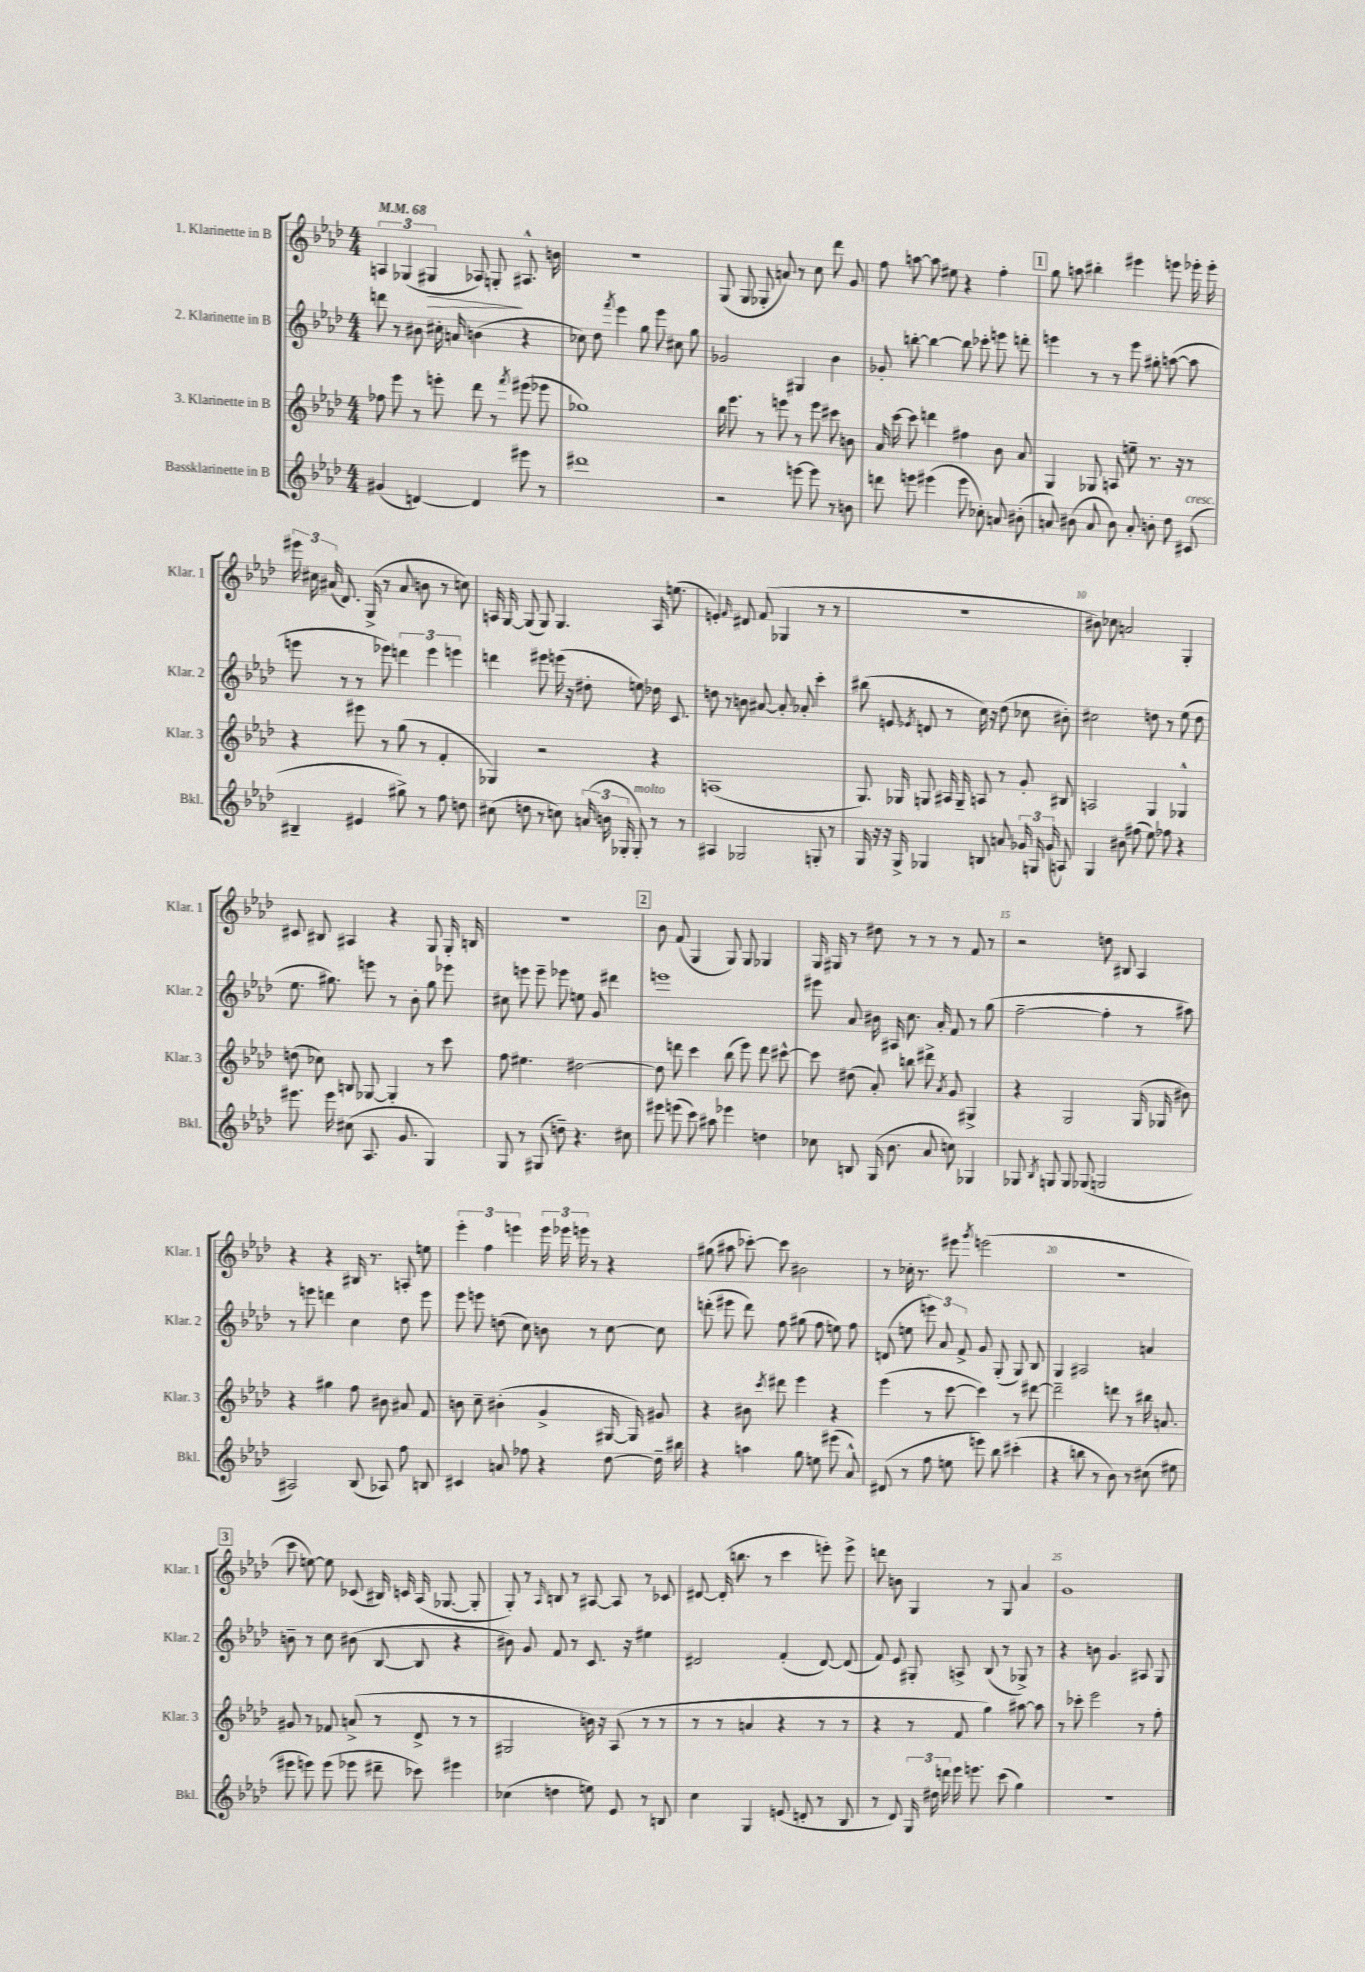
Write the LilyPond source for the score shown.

<<
\new StaffGroup <<
\new Staff = "s0" \with { instrumentName = "1. Klarinette in B" shortInstrumentName = "Klar. 1" } {
    \clef treble \key aes \major \numericTimeSignature \time 4/4 \tempo 4 = 68
    \autoBeamOff \tuplet 3/2 { a4 ges4( gis4\> } aes8) g8-.\! ais8.-^ b'16 |
    r1 |
    g8( g8 ges8-. a'8) r8 c''8 des'''8 g'8 |
    f''8 a''8~ a''8 eis''8 r4 f''4-. |
    \mark \markup { \box "1" } g''8 a''8 bis''4-. eis'''4 e'''8 ees'''16-. ees'''16-. |
    \tuplet 3/2 { eis'''16 cis''16 ais'16( } des'8.) g16->( r8 ais'8 b'8 r8 c''8) |
    a16 g16~ g8( g8) g4. a16 e''8.( |
    e'4-.) \grace { f'16 } dis'8 f'8( ges4 r8 r8 |
    R1 |
    bis'8) ces''8 a'2 g4-. |
    cis'8 bis8 ais4 r4 g8 g16-. b16 |
    r1 |
    \mark \markup { \box "2" } bes'8 f'8( g4 g8) g8 ges4 |
    g16 gis16 r8 dis''8 r8 r8 r8 f'8 r8 |
    r2 d''8 bis8 aes4 |
    r4 r4 bis16 r8. a8-. e''8 |
    \tuplet 3/2 { ees'''4-. f''4 e'''4 } \tuplet 3/2 { e'''16 ees'''16 e'''16 } r8 r4 |
    gis''8( ais''8 ces'''8~-.) ces'''8 bis'2 |
    r8 ces''16-. r8. eis'''8 \acciaccatura { g'''8 } e'''2( |
    R1 |
    \mark \markup { \box "3" } c'''8 e''8~) e''8 ces'8( bis16) c'16 aes16( ges8.~ ges8-. |
    g8-.) r8 \grace { aes16 } b8 r8 ais8~ ais8 r8 ces'8 |
    dis'8~ dis'16-.( b''8. r8 c'''4 e'''8-.) e'''8-> |
    d'''8 b'8 g4 r8 g8 aes'4 |
    g'1 \bar "|." |
}
\new Staff = "s1" \with { instrumentName = "2. Klarinette in B" shortInstrumentName = "Klar. 2" } {
    \clef treble \key aes \major \numericTimeSignature \time 4/4
    \autoBeamOff d'''8 r8 bis'8 cis''16-. a'16 b'4( r4 |
    ces''8) des''8 \acciaccatura { f'''8 } ees'''4 g''8 ees'''8 cis''8 g''8 |
    ges'2 gis4 bes'4 |
    ges'8-. b''8~-. b''4~ b''8 ces'''8-. e'''8 d'''8-. |
    \mark \markup { \box "1" } e'''4 r8 r8 e'''8 gis''8-. a''8~( a''8 |
    e'''8 r8 r8 ees'''8) \tuplet 3/2 { d'''4 ees'''4 e'''4 } |
    d'''4 eis'''8 e'''16( r16 dis''8-. e''8) des''16 c'8. |
    d''8 r8 b'8 ais'8~ ais'8-. aes'8-. c'''4-. |
    bis''8( e'8 \acciaccatura { ees'8 } d'8 r8 c''16) r16 des''8( ces''8 bis'8-.) |
    cis''2 d''8 r8 ees''8( d''8 |
    ees''8. gis''8.) e'''8 r8 bes'8-. gis''8 ees'''8 |
    cis''8 e'''8 e'''8-- ees'''8 e''8 g'8 dis'''4 |
    \mark \markup { \box "2" } e'''1 |
    eis'''8 aes'8 bis'16 ais16 c''8. aes'16-. f'8 r8 g''8( |
    f''2~-- f''4-. r8 ais''8) |
    r8 e'''8 d'''4 c''4 des''8 e'''8 |
    ees'''8 e'''8 d''8( c''8) b'8 r8 c''8~ c''8 |
    d'''8-.( eis'''8 d'''8) f''8 gis''8( f''8 e''8) f''8 |
    d'8( e''8 \tuplet 3/2 { e'''8) aes'8 f'8-> } g'8 g8-.( g8) bes8 |
    g4 ais2 a'4 |
    \mark \markup { \box "3" } b'8-- r8 c''8 bis'8( bes8~ bes8 r4 |
    bis'8) g'8 f'8 r8 c'8. r16 eis''4 |
    dis'2 f'4-.( dis'8~) dis'8( |
    f'8) ees'8 gis8-. a8-> bes8( r8 ges8->) r8 |
    r4 b'8 g'4. ais8 g8 \bar "|." |
}
\new Staff = "s2" \with { instrumentName = "3. Klarinette in B" shortInstrumentName = "Klar. 3" } {
    \clef treble \key aes \major \numericTimeSignature \time 4/4
    \autoBeamOff fes''8 ees'''8 r8 e'''8-. des'''8 r8 \acciaccatura { f'''8 } eis'''8( ees'''8 |
    ges''1) |
    bes''16 ees'''8. r8 e'''8 r8 e'''8 cis'''8 b'8 |
    aes'16 c'''16~ c'''8 d'''4 fis''4 bes'8 aes'8 |
    \mark \markup { \box "1" } g4 ges8 a8 e''8-- r8. r16 r8 |
    r4 eis'''8 r8 g''8( r8 f'4-. |
    ges4) r2 r4 |
    a1( |
    g8.) ges16 g8 ais16 g16-- a8 r8 g'8-. bis8 |
    a2 g4 ges4-^ |
    d''8( ces''8) b8 ges8~ ges4-. r8 c'''8 |
    f''8 eis''4. dis''2~ |
    \mark \markup { \box "2" } dis''8 d'''8 c'''4 bes''8( ees'''8) d'''8 cis'''8~-^ |
    cis'''8 dis''8( aes'8-.) b''8 dis'''8-> \acciaccatura { aes'8 } g'8 gis4-> |
    r4 g2 g16( ges16 bis'8) |
    r4 gis''4 f''8 bis'8 ais'8 f'8 |
    b'8 c''8-- bis'4-.( g'4-> gis16~ gis16) gis'8 |
    r4 bis'8 \acciaccatura { c'''8 } dis'''8 ees'''4 r4 |
    ees'''4( r8 c'''8~ c'''4) r8 dis'''8~ |
    dis'''2-- d'''8 r8 bis''16 a'8. |
    \mark \markup { \box "3" } gis'8 r8 fes'8 a'8->( r8 des'8-> r8 r8 |
    gis2 b'16) r16 aes8( r8 r8 |
    r8 r8 a'4 r4 r8 r8 |
    r4 r8 f'8 g''4) ais''8~ ais''8 |
    r8 ces'''8-. ees'''2 r8 f''8-. \bar "|." |
}
\new Staff = "s3" \with { instrumentName = "Bassklarinette in B" shortInstrumentName = "Bkl." } {
    \clef treble \key aes \major \numericTimeSignature \time 4/4
    \autoBeamOff gis'4( d'4~) d'4 eis'''8 r8 |
    dis'''1 |
    r2 e'''8~ e'''8 r8 b'8 |
    d'''8 e'''8 eis'''4( eis'''8 ces''8-.) a'8 bis'8-.( |
    \mark \markup { \box "1" } a'8) bis'8( a'8 bis'8) a'8-. b'8-. des''8 cis'8^\markup { \italic "cresc." }( |
    bis4-- eis'4 gis''8->) r8 f''8 d''8 |
    cis''8( d''8 r8 c''8) \tuplet 3/2 { a'16( b'16 ges16-. } ges8-.^\markup { \italic "molto" }) r8 r8 |
    ais4 ges2 g8-. r8 |
    g16 r16 r16 g16-> ges4 b8 a'8 \tuplet 3/2 { ges'16 g16 ges'16( } a8) |
    g4 bis'8 fis''8( ees''8) fes''8 r4 |
    eis'''8. eis'''16 cis''8( aes8. g'8. g4) |
    g8 r8 gis8( d''8--) r4. cis''8 |
    \mark \markup { \box "2" } eis'''8 e'''8( c'''8) ais''8 ees'''4 d''4 |
    ces''8 b8 g16( bes'8. aes'8 c''8) ges4 |
    ges8 \acciaccatura { bes8 } g8 g8 ges8( g2 |
    ais2) bes8( aes8) f''8 b8 |
    cis'4 a'8 fes''8 r4 des''8~ des''16-- bis''16 |
    r4 a''4 g''8 e''8 eis'''8( aes'8-^) |
    dis'8( r8 f''8 e''8 e'''8) bes''8 cis'''4-.( |
    r4 b''8 r8 bes'8) r8 cis''8( eis''8 |
    \mark \markup { \box "3" } eis'''8 e'''8) e'''8( ees'''8 dis'''8-- ces'''8) eis'''4 |
    ces''4( d''4 e''8) ees'8 r8 b8 |
    c''4 g4 e'8( d'8-. r8 bes8 |
    r8 des'8) \tuplet 3/2 { g16 dis''16 d'''16 } ees'''16 e'''8. c'''8( g''4) |
    R1 \bar "|." |
}
>>
>>
\layout { \context { \Score \override BarNumber.break-visibility = ##(#f #t #t) barNumberVisibility = #(every-nth-bar-number-visible 5) } }
